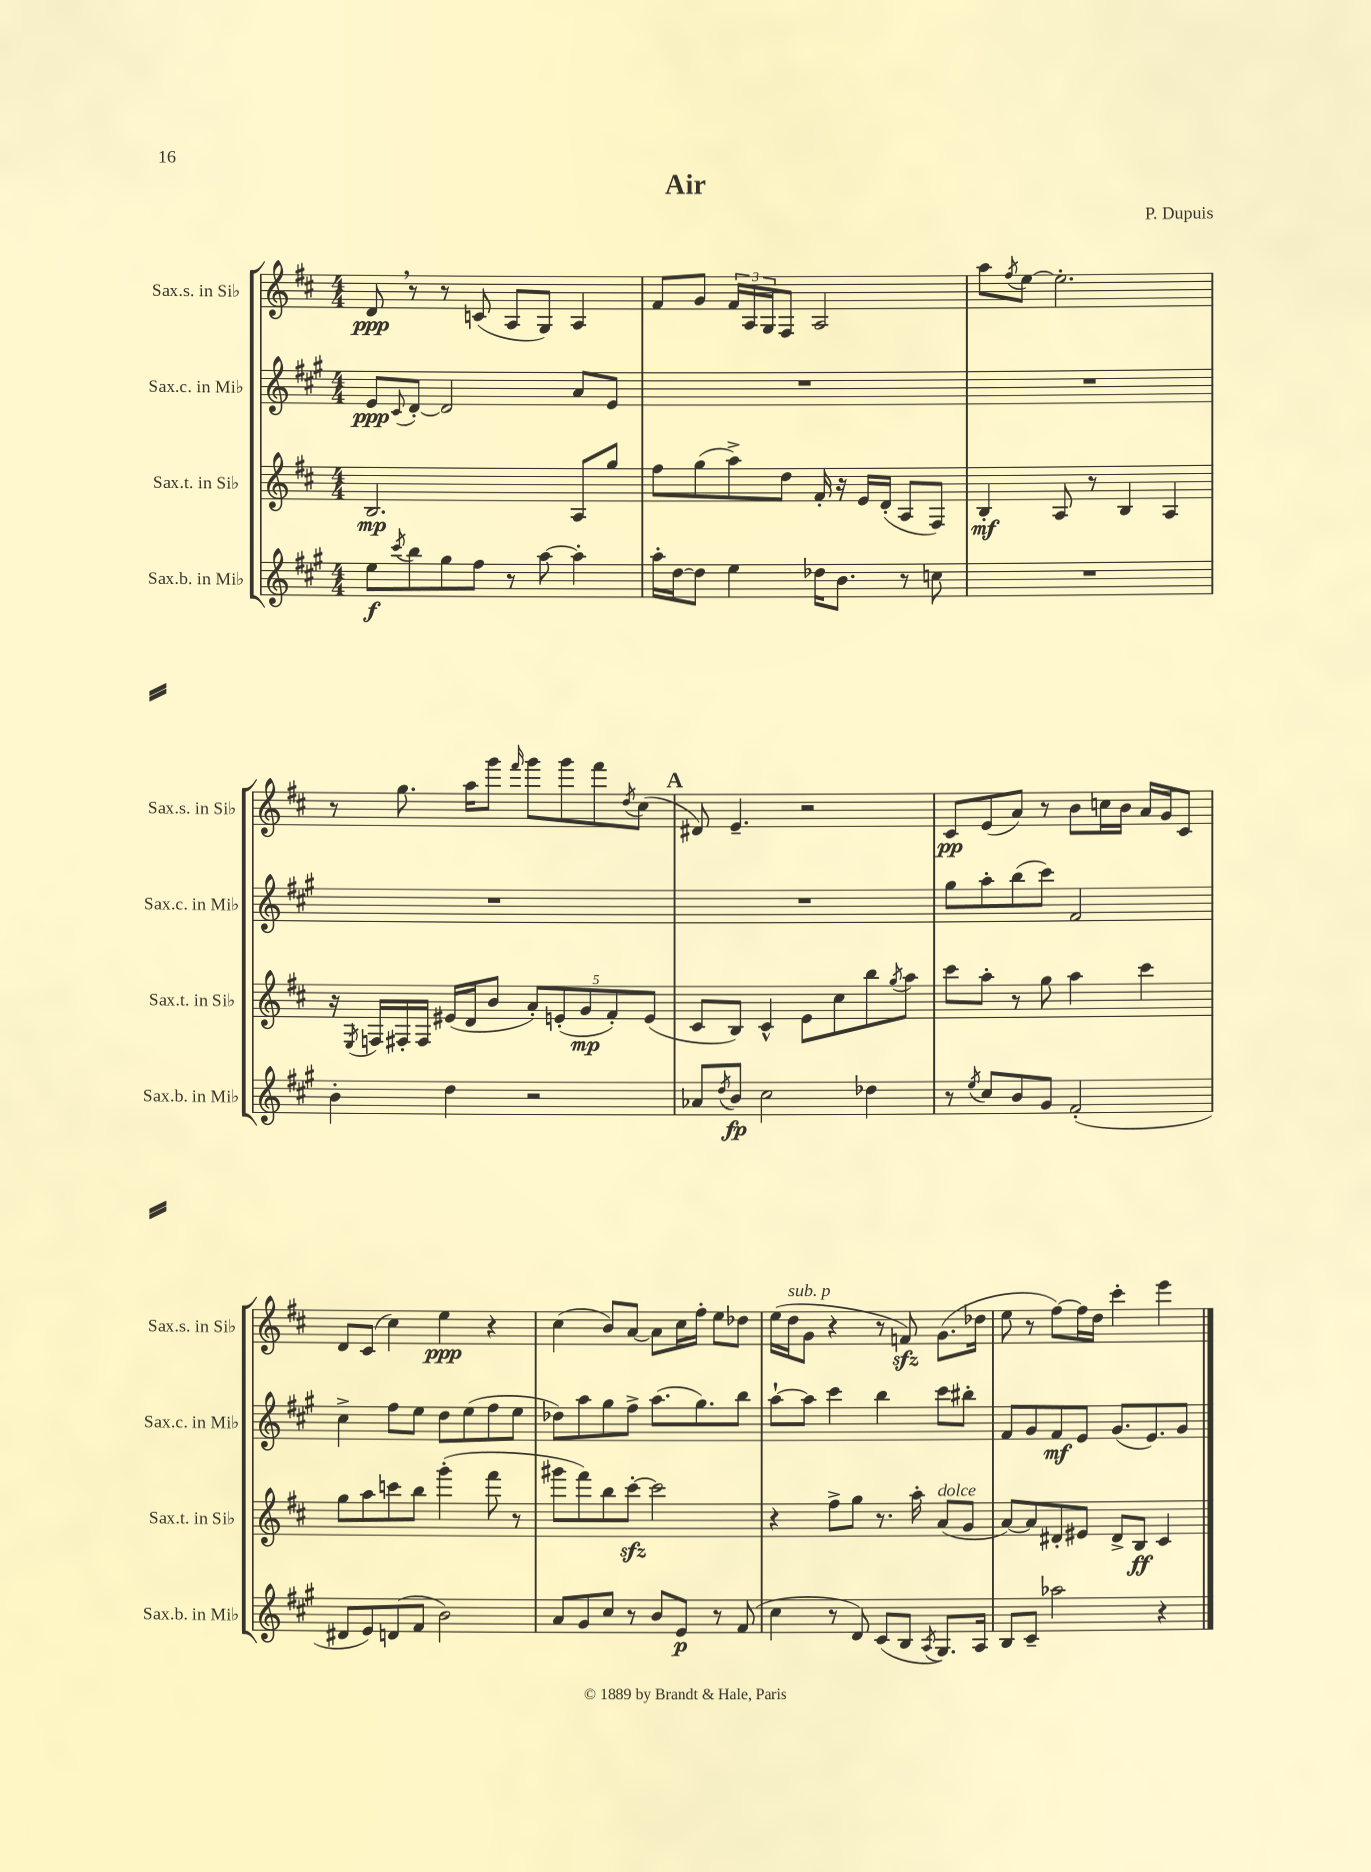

**kern	**dynam	**kern	**dynam	**kern	**dynam	**kern	**dynam
*part4	*part4	*part3	*part3	*part2	*part2	*part1	*part1
*staff4	*staff4	*staff3	*staff3	*staff2	*staff2	*staff1	*staff1
*I"Sax.b. in Mi♭	*	*I"Sax.t. in Si♭	*	*I"Sax.c. in Mi♭	*	*I"Sax.s. in Si♭	*
*I'Sax.b. in Mi♭	*	*I'Sax.t. in Si♭	*	*I'Sax.c. in Mi♭	*	*I'Sax.s. in Si♭	*
*clefG2	*	*clefG2	*	*clefG2	*	*clefG2	*
*k[f#c#g#]	*	*k[f#c#]	*	*k[f#c#g#]	*	*k[f#c#]	*
*M4/4	*	*M4/4	*	*M4/4	*	*M4/4	*
=1	=1	=1	=1	=1	=1	=1	=1
8ee\L	f	2.B/	mp	8e/L	ppp	8d,/	ppp
8qccc#/	.	.	.	8qqc#/	.	.	.
8bb\	.	.	.	[8d'/J	.	8r	.
8gg#\	.	.	.	2d/]	.	8r	.
8ff#\J	.	.	.	.	.	(8cn/	.
8r	.	.	.	.	.	8A/L	.
[8aa\	.	.	.	.	.	8G/J)	.
4aa'\]	.	8A/L	.	8a/L	.	4A/	.
.	.	8gg/J	.	8e/J	.	.	.
=2	=2	=2	=2	=2	=2	=2	=2
16aa'\LL	.	8ff#\L	.	1r	.	8f#/L	.
[16dd\J	.	.	.	.	.	.	.
8dd\J]	.	(8gg\	.	.	.	8g/J	.
4ee\	.	8aa^\)	.	.	.	24f#/LL	.
.	.	.	.	.	.	24A/	.
.	.	.	.	.	.	24G/J	.
.	.	8dd\J	.	.	.	8F#/J	.
16dd-X\KL	.	16f#'/	.	.	.	2A/	.
8.b\J	.	16r	.	.	.	.	.
.	.	16e/LL	.	.	.	.	.
.	.	(16d'/JJ	.	.	.	.	.
8r	.	8A/L	.	.	.	.	.
8ccn\	.	8F#/J)	.	.	.	.	.
=3	=3	=3	=3	=3	=3	=3	=3
1r	.	4B'/	mf	1r	.	8aa\L	.
.	.	.	.	.	.	8qff#/	.
.	.	.	.	.	.	[8ee\J	.
.	.	8A/	.	.	.	2.ee'\]	.
.	.	8r	.	.	.	.	.
.	.	4B/	.	.	.	.	.
.	.	4A/	.	.	.	.	.
!!LO:LB:g=z
=4	=4	=4	=4	=4	=4	=4	=4
4b'\	.	16r	.	1r	.	8r	.
.	.	8qE/	.	.	.	.	.
.	.	16Fn/LL	.	.	.	.	.
.	.	16F#X'/	.	.	.	8.gg\	.
.	.	16F#/JJ	.	.	.	.	.
4dd\	.	(16e#X/LL	.	.	.	.	.
.	.	16d/J	.	.	.	16aa\KL	.
.	.	8b/J	.	.	.	8ggg\J	.
.	.	.	.	.	.	16qqfff#/	.
2r	.	10a'/L)	.	.	.	8ggg\L	.
.	.	(10en'/	.	.	.	.	.
.	.	.	.	.	.	8ggg\	.
.	.	10g/	mp	.	.	.	.
.	.	.	.	.	.	8fff#\	.
.	.	10f#'/)	.	.	.	.	.
.	.	.	.	.	.	8qdd/	.
.	.	.	.	.	.	(8cc#\J	.
.	.	(10e/J	.	.	.	.	.
!!LO:REH:place=s1:t=A
=5	=5	=5	=5	=5	=5	=5	=5
8a-X/L	.	8c#/L	.	1r	.	8d#X/)	.
8qdd/	.	.	.	.	.	.	.
8b/J	fp	8B/J)	.	.	.	4.e~/	.
2cc#\	.	4c#^^/	.	.	.	.	.
.	.	8e\L	.	.	.	2r	.
.	.	8cc#\	.	.	.	.	.
4dd-X\	.	8bb\	.	.	.	.	.
.	.	8qgg/	.	.	.	.	.
.	.	8aa\J	.	.	.	.	.
=6	=6	=6	=6	=6	=6	=6	=6
8r	.	8ccc#\L	.	8gg#\L	.	8c#/L	pp
8qee/	.	.	.	.	.	.	.
8cc#/L	.	8aa'\J	.	8aa'\	.	(8e/	.
8b/	.	8r	.	(8bb\	.	8a/J)	.
8g#/J	.	8gg\	.	8ccc#\J)	.	8r	.
(2f#'/	.	4aa\	.	2f#/	.	8b\L	.
.	.	.	.	.	.	16ccn\L	.
.	.	.	.	.	.	16b\JJ	.
.	.	4ccc#\	.	.	.	16a/LL	.
.	.	.	.	.	.	16g/J	.
.	.	.	.	.	.	8c#/J	.
!!LO:LB:g=z
=7	=7	=7	=7	=7	=7	=7	=7
8d#X/L	.	8gg\L	.	4cc#^\	.	8d/L	.
8e/)	.	8aa\	.	.	.	(8c#/J	.
(8dn/	.	8cccn\	.	8ff#\L	.	4cc#\)	.
8f#/J	.	8bb\J	.	8ee\J	.	.	.
2b\)	.	(4ggg'\	.	8dd\L	.	4ee\	ppp
.	.	.	.	(8ee\	.	.	.
.	.	8fff#\	.	8ff#\	.	4r	.
.	.	8r	.	8ee\J	.	.	.
=8	=8	=8	=8	=8	=8	=8	=8
8a/L	.	8ggg#X\L	.	8dd-X\L)	.	(4cc#\	.
8g#/	.	8fff#\)	.	8aa\	.	.	.
8cc#/J	.	8bb\	.	8gg#\	.	8b/L)	.
8r	.	[8ccc#zz'\J	.	8ff#^\J	.	[8a/J	.
8b/L	.	2ccc#\]	.	(8.aa\L	.	8a\L]	.
8e/J	p	.	.	.	.	16cc#\L	.
.	.	.	.	8.gg#\)	.	16ff#'\JJ	.
8r	.	.	.	.	.	8ee\L	.
(8f#/	.	.	.	8bb\J	.	8dd-X\J	.
=9	=9	=9	=9	=9	=9	=9	=9
4cc#\	.	4r	.	[8aa`\L	.	(16ee\LL	.
!	!	!	!	!	!	!LO:TX:a:i:t=sub. p	!
.	.	.	.	.	.	16dd\J	.
.	.	.	.	8aa\J]	.	8g\J	.
8r	.	8ff#^\L	.	4ccc#\	.	4r	.
8d/)	.	8gg\J	.	.	.	.	.
(8c#/L	.	8.r	.	4bb\	.	8r	.
8B/J	.	.	.	.	.	8fnzz/)	.
.	.	16aa'\	.	.	.	.	.
8qA/	.	.	.	.	.	.	.
!	!	!LO:TX:a:i:t=dolce	!	!	!	!	!
8.G#/L)	.	(8a/L	.	8ccc#\L	.	(8.g\L	.
.	.	8g/J	.	8bb#X'\J	.	.	.
16A/Jk	.	.	.	.	.	16dd-X\Jk	.
=10	=10	=10	=10	=10	=10	=10	=10
8B/L	.	[8a/L)	.	8f#/L	.	8ee\	.
8c#~/J	.	8a/]	.	8g#/	.	8r	.
2aa-X\	.	8d#X'/	.	8f#/	mf	[8ff#\L)	.
.	.	8e#X/J	.	8e/J	.	16ff#\L]	.
.	.	.	.	.	.	16dd\JJ	.
.	.	8d#^/L	.	(8.g#/L	.	4ccc#'\	.
.	.	8B/J	ff	.	.	.	.
.	.	.	.	8.e/)	.	.	.
4r	.	4c#/	.	.	.	4eee\	.
.	.	.	.	8g#/J	.	.	.
==	==	==	==	==	==	==	==
*-	*-	*-	*-	*-	*-	*-	*-
